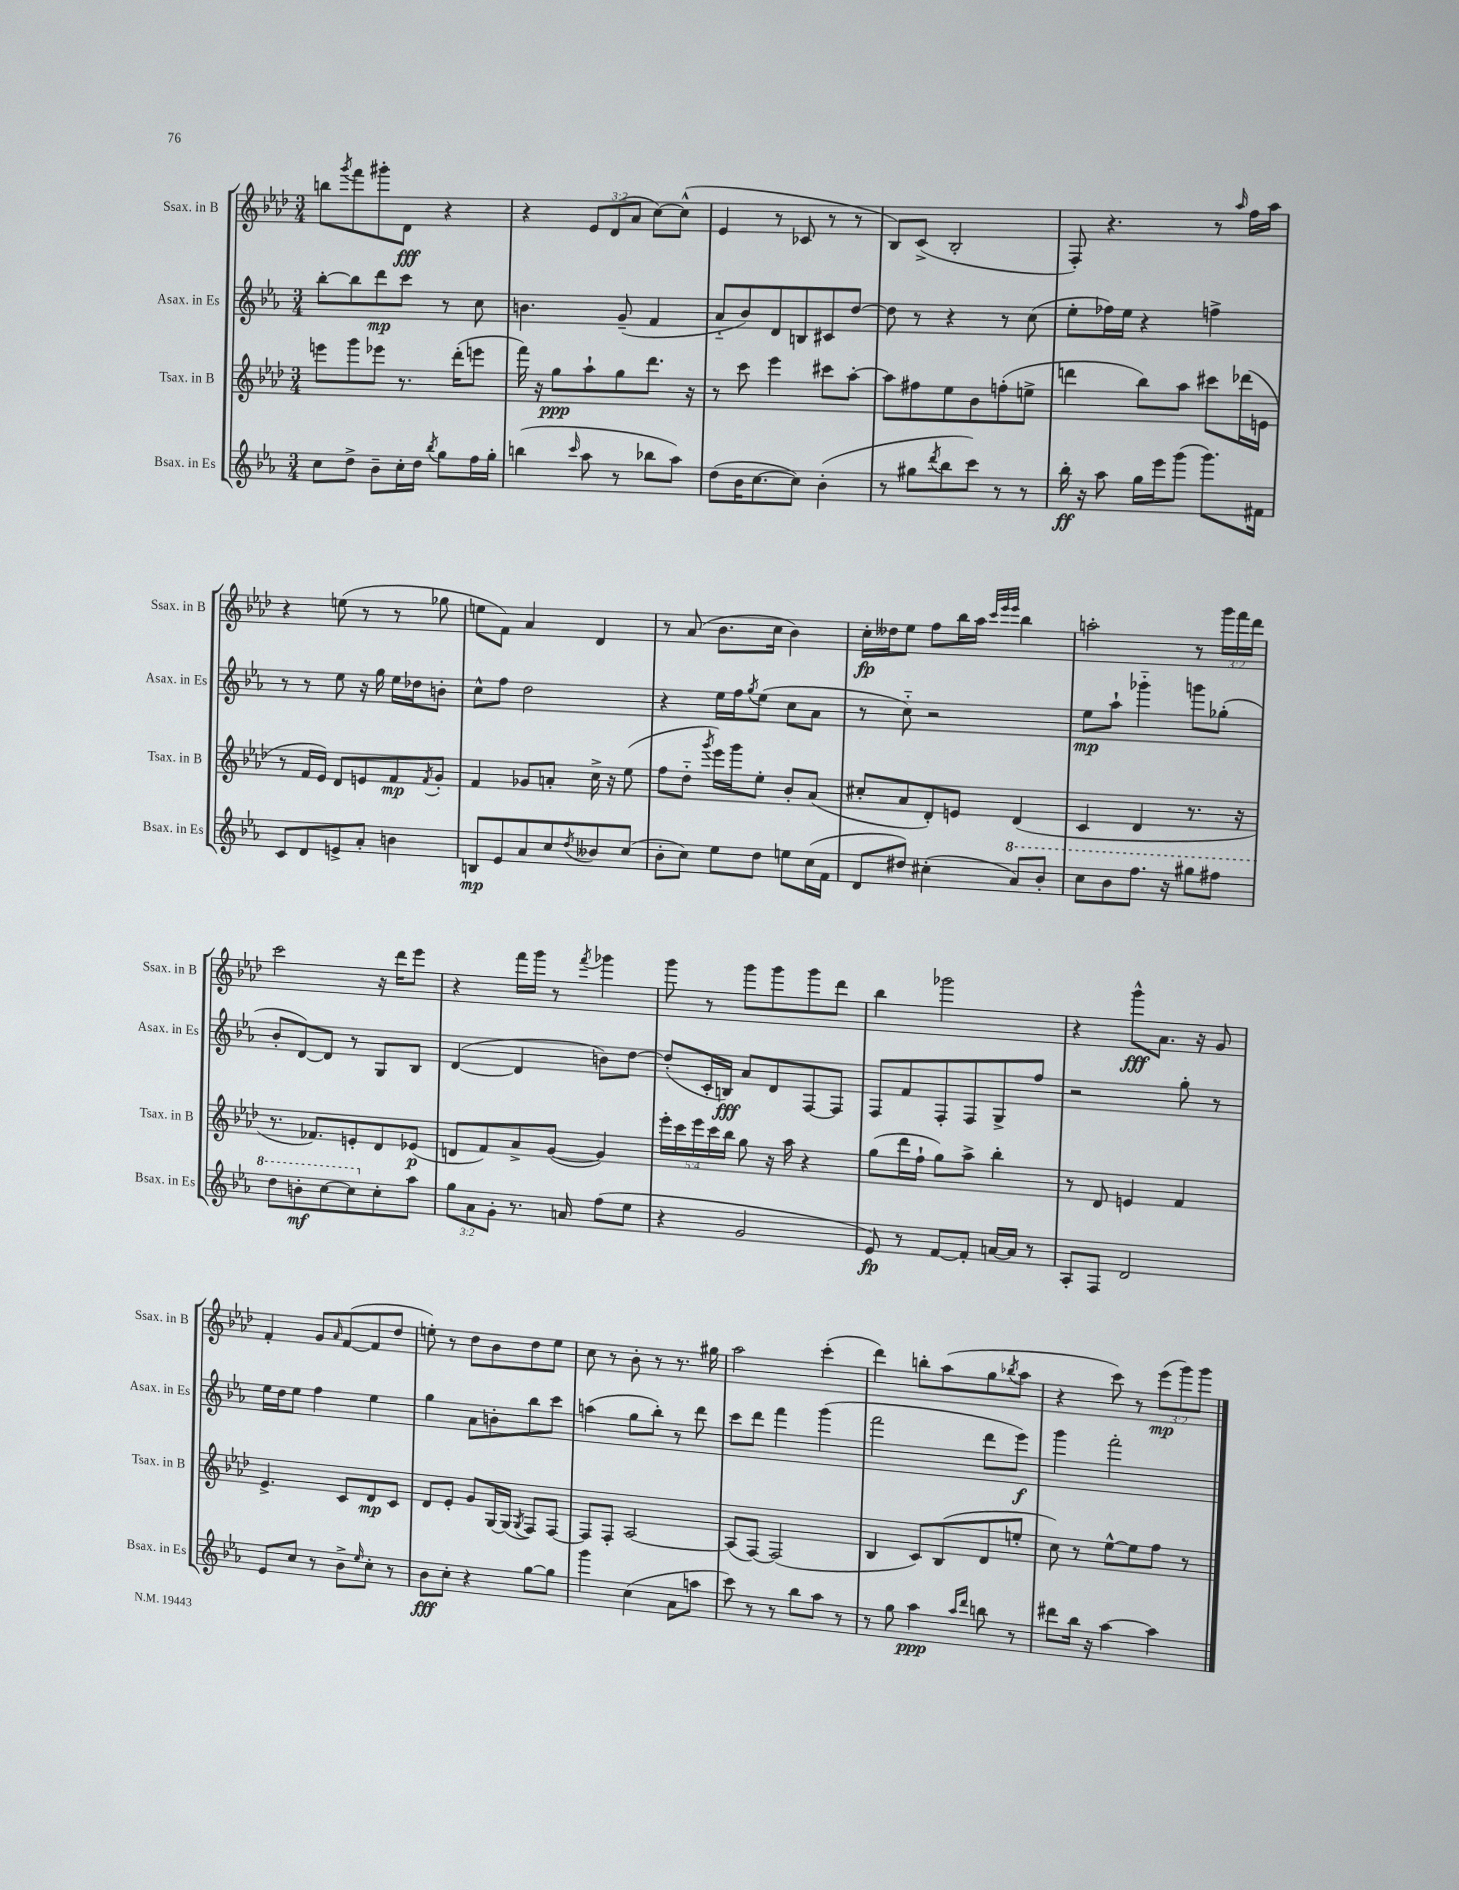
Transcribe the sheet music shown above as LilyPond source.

<<
\new StaffGroup <<
\new Staff = "s0" \with { instrumentName = "Ssax. in B" shortInstrumentName = "Ssax. in B" } {
    \clef treble \key aes \major \numericTimeSignature \time 3/4 \override Staff.TupletNumber.text = #tuplet-number::calc-fraction-text
    b''8 \acciaccatura { g'''8 } f'''8 gis'''8-. des'8\fff r4 |
    r4 \tuplet 3/2 { ees'8 des'8( aes'8 } c''8~) c''8-^( |
    ees'4 r8 ces'8 r8 r8 |
    bes8) c'8->( bes2-. |
    f8-.) r4. r8 \grace { aes''16 } f''16 aes''16 |
    r4 e''8( r8 r8 ges''8 |
    e''8 f'8) aes'4 des'4 |
    r8 aes'8( bes'8. c''16 bes'4) |
    c''16-.\fp deses''16 ees''8 f''8 bes''16 aes''16 \grace { c'''32 ees'''32 ees'''32 } bes''4 |
    a''2-. r8 \tuplet 3/2 { g'''16 f'''16 des'''16 } |
    c'''2 r16 des'''16 ees'''8 |
    r4 f'''16 g'''16 r8 \acciaccatura { f'''8 } ges'''4 |
    g'''8 r8 g'''8 g'''8 g'''8 des'''8 |
    bes''4 ges'''2 |
    r4 g'''8-^\fff aes'8. r16 g'8 |
    f'4-. g'8 \grace { aes'16 } f'8~( f'8 des''8 |
    e''8-.) r8 des''8 bes'8 des''8 e''8 |
    c''8 r8 bes'8-. r8 r8. gis''16 |
    aes''2 c'''4-.( |
    des'''4) b''8-. aes''8( g''8 \acciaccatura { bes''8 } aes''8 |
    r4 c'''8) r8 \tuplet 3/2 { ees'''8\mp( g'''8) g'''8 } \bar "|." |
}
\new Staff = "s1" \with { instrumentName = "Asax. in Es" shortInstrumentName = "Asax. in Es" } {
    \clef treble \key ees \major \numericTimeSignature \time 3/4
    bes''8~-. bes''8 d'''8\mp c'''8 r8 c''8 |
    b'4. g'8--( f'4 |
    aes'8-_ bes'8) d'8 b8 cis'8 d''8~ |
    d''8 r8 r4 r8 c''8( |
    ees''8-. fes''16) ees''16 r4 f''4-> |
    r8 r8 ees''8 r16 g''16 ees''16 des''16 b'8-. |
    c''8-^ f''8 d''2 |
    r4 ees''16 f''16 \acciaccatura { g''8 } ees''8( c''8 aes'8 |
    r8 c''8-_) r2 |
    ees''8\mp aes''8-! ges'''4-_ g'''8 ges''8-.( |
    bes'8-. d'8~) d'8 r8 g8 bes8 |
    d'4~( d'4 b'8) d''8~ |
    d''8-.( c'16-. b16\fff) aes'8 d'8 f8~ f8 |
    f8 f'8 f8-. f8 g8-> f''8 |
    r2 g''8-. r8 |
    ees''16 d''16 ees''8 f''4 ees''4 |
    g''4 aes'8 b'8-. bes''8 c'''8 |
    a''4( g''8 bes''8-.) r8 d'''8 |
    c'''8 d'''8 f'''4 g'''4( |
    f'''2 d'''8 ees'''8\f) |
    g'''4 f'''2-. \bar "|." |
}
\new Staff = "s2" \with { instrumentName = "Tsax. in B" shortInstrumentName = "Tsax. in B" } {
    \clef treble \key aes \major \numericTimeSignature \time 3/4 \override Staff.TupletNumber.text = #tuplet-number::calc-fraction-text
    e'''8 g'''8 ees'''8 r8. des'''16-.( e'''8 |
    f'''16) r16 g''8\ppp aes''8-! g''8 des'''8. r16 |
    r8 c'''8 ees'''4 cis'''8 aes''8~-. |
    aes''8 fis''8 ees''8 bes'8 f''8-.( e''8-> |
    d'''4 bes''8) aes''8 cis'''8 des'''16( e'16 |
    r8 f'16 ees'16) des'8 e'8 f'8\mp \acciaccatura { f'8 } g'8-. |
    f'4 ges'8 a'8-. c''16-> r16 ees''8( |
    f''8 des''8-_ \acciaccatura { g'''8 } ees'''16) g'''16 ees''8-. bes'8-. aes'8( |
    cis''8-. aes'8 des'8-.) e'8 des'4( |
    c'4 des'4 r8. r16 |
    r8. fes'8.) e'8-. des'8 ees'8\p( |
    d'8 f'8) aes'8-> g'8~( g'4) |
    \tuplet 5/4 { ees'''16-. c'''16 ees'''16 c'''16 bes''16 } g''8 r16 aes''16 r4 |
    g''8( des'''16 f''16-! g''8) aes''8-> bes''4-. |
    r8 des'8 e'4 f'4 |
    ees'4.-> c'8 des'8\mp c'8 |
    des'8 ees'8-. g'8 g16~ g16( \acciaccatura { g8 } f8) f8~ |
    f8 f8-. aes2~ |
    aes8( f8~) f2( |
    bes4 c'8) bes8( des'8 e''8-. |
    c''8) r8 ees''8~-^ ees''8 f''8 r8 \bar "|." |
}
\new Staff = "s3" \with { instrumentName = "Bsax. in Es" shortInstrumentName = "Bsax. in Es" } {
    \clef treble \key ees \major \numericTimeSignature \time 3/4 \override Staff.TupletNumber.text = #tuplet-number::calc-fraction-text
    c''8 d''8-> bes'8-- c''16-. d''16 \acciaccatura { bes''8 } g''8 f''16 g''16-. |
    b''4( \grace { c'''16 } aes''8 r8 bes''8 aes''8) |
    d''8( bes'16 c''8.~ c''8) bes'4-.( |
    r8 gis''8 \acciaccatura { d'''8 } bes''8 c'''8) r8 r8 |
    bes''16-.\ff r16 aes''8 g''16 ees'''16 g'''8( g'''8.) fis'16 |
    c'8 d'8 e'8-> aes'8-. b'4 |
    b8\mp ees'8 aes'8 c''8 \acciaccatura { d''8 } beses'8 c''8( |
    bes'8-. c''8) ees''8 d''8 e''8 c''16( f'16 |
    d'8 dis''8) cis''4-.( \ottava #1 aes''8) bes''8-. |
    c'''8 bes''8 f'''8. r16 gis'''8 fis'''8 |
    d'''8 b''8-.\mf c'''8~ c'''8 \ottava #0 c''8-. aes''8 |
    \tuplet 3/2 { g''8 aes'8 g'8-. } r8. a'16 f''8( ees''8 |
    r4 g'2 |
    ees'8\fp) r8 f'8~ f'8-. a'16~ a'16 r8 |
    aes8-. f8 d'2 |
    ees'8 c''8 r8 bes'8-> \grace { ees''16 } c''8-. r8 |
    bes'8\fff c''8-. r4 g''8~ g''8 |
    g'''4 c''4( aes'8 a''8 |
    c'''8) r8 r8 bes''8 aes''8 r8 |
    r8 g''8 aes''4\ppp \grace { aes''16 d'''16 } b''8 r8 |
    dis'''8 bes''16 r16 aes''4~ aes''4 \bar "|." |
}
>>
>>
\layout { \context { \Score \remove "Bar_number_engraver" } }
